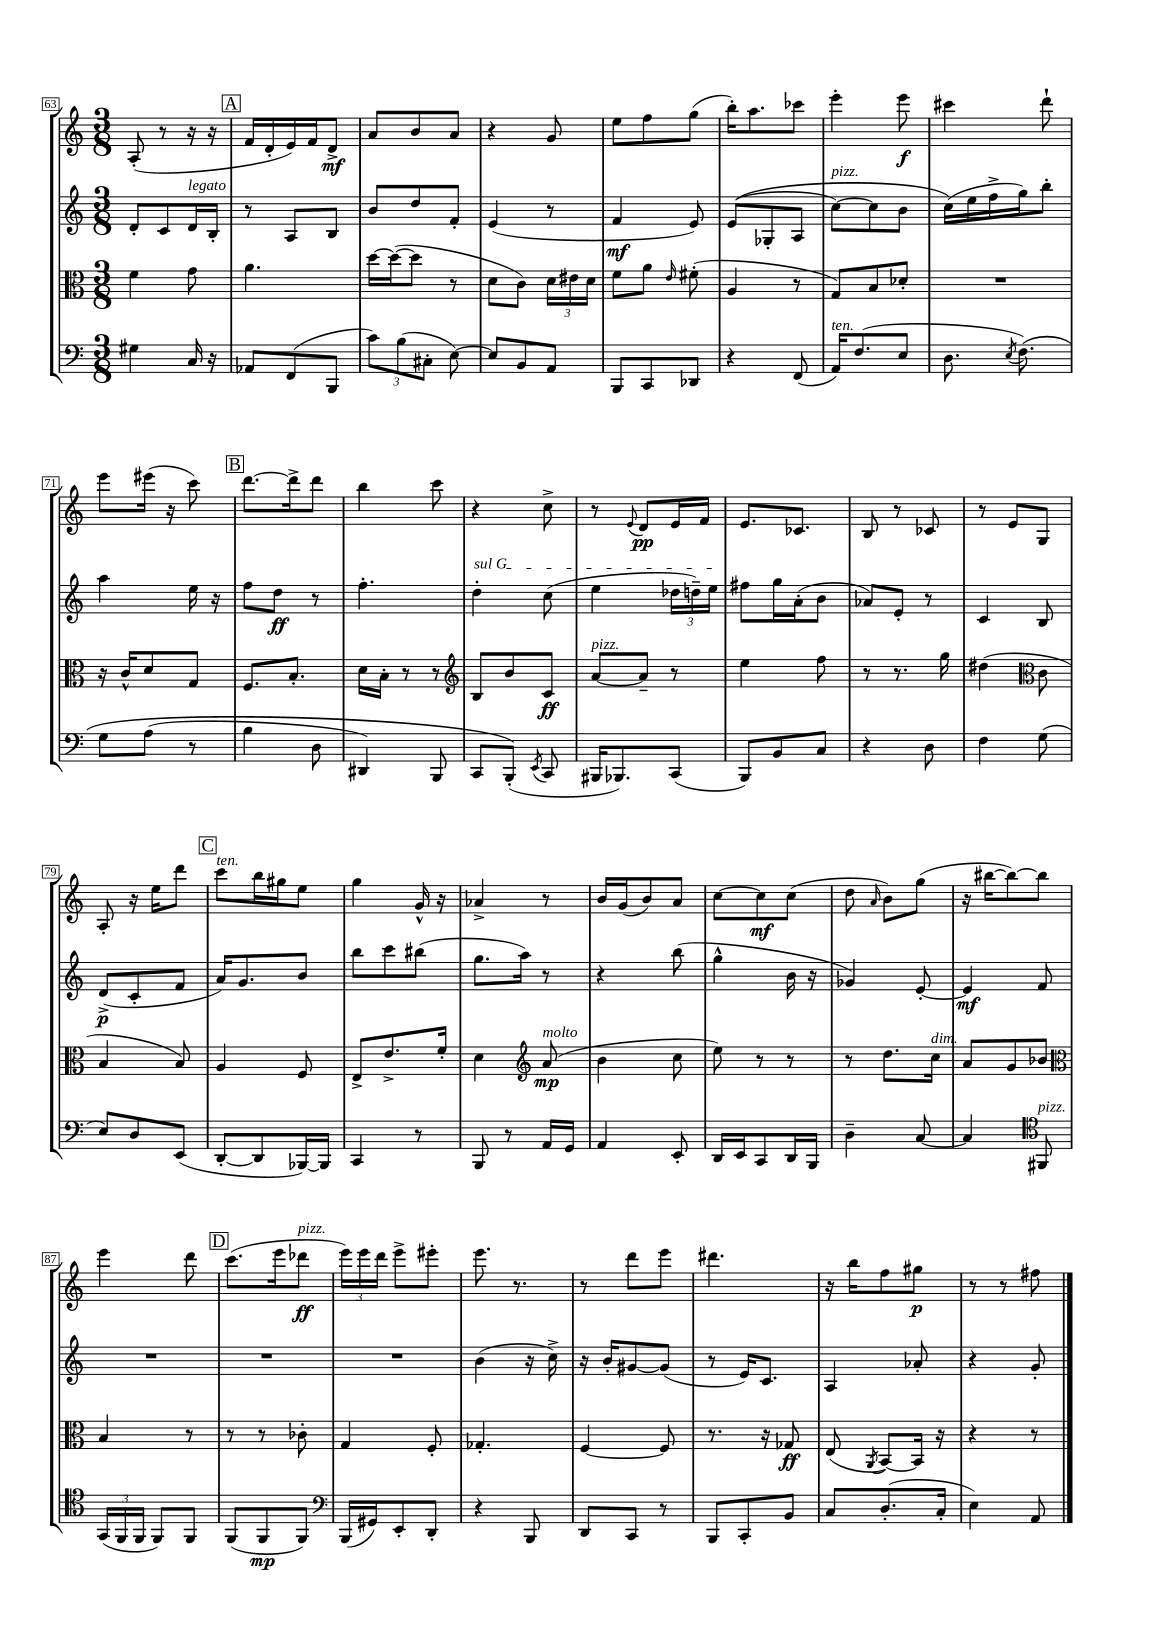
<<
\new StaffGroup <<
\new Staff = "s0" {
    \clef treble \key c \major \numericTimeSignature \time 3/8
    \autoBeamOff a8-.( r8 r16 r16 |
    \mark \markup { \box "A" } f'16[ d'16-. e'16) f'16 d'8]->\mf |
    a'8[ b'8 a'8] |
    r4 g'8 |
    e''8[ f''8 g''8]( |
    b''16[-.) a''8. ces'''8] |
    e'''4-. e'''8\f |
    cis'''4 d'''8-! |
    e'''8[ eis'''16]( r16 c'''8) |
    \mark \markup { \box "B" } d'''8.[~ d'''16-> d'''8] |
    b''4 c'''8 |
    r4 c''8-> |
    r8 \appoggiatura { e'8 } d'8[\pp e'16 f'16] |
    e'8.[ ces'8.] |
    b8 r8 ces'8 |
    r8 e'8[ g8] |
    a8-. r16 e''16[ d'''8] |
    \mark \markup { \box "C" } c'''8[^\markup { \italic "ten." } b''16 gis''16 e''8] |
    g''4 g'16-^ r16 |
    aes'4-> r8 |
    b'16[ g'16( b'8) a'8] |
    c''8[~ c''8\mf c''8]( |
    d''8 \grace { a'16 } b'8[) g''8]( |
    r16 bis''16[~ bis''8~) bis''8] |
    e'''4 d'''8 |
    \mark \markup { \box "D" } c'''8.[( e'''16 des'''8]\ff^\markup { \italic "pizz." } |
    \tuplet 3/2 { e'''16[) e'''16 d'''16] } e'''8[-> eis'''8]-. |
    e'''8. r8. |
    r8 d'''8[ e'''8] |
    dis'''4. |
    r16 b''16[ f''8 gis''8]\p |
    r8 r8 fis''8 \bar "|." |
}
\new Staff = "s1" {
    \clef treble \key c \major \numericTimeSignature \time 3/8
    \autoBeamOff d'8[-. c'8 d'16^\markup { \italic "legato" } b16]-. |
    \mark \markup { \box "A" } r8 a8[ b8] |
    b'8[ d''8 f'8]-. |
    e'4( r8 |
    f'4\mf e'8) |
    e'8[(\( ges8-. a8] |
    c''8[~^\markup { \italic "pizz." }) c''8 b'8] |
    c''16[(\) e''16 f''16-> g''16) b''8]-. |
    a''4 e''16 r16 |
    \mark \markup { \box "B" } f''8[ d''8]\ff r8 |
    f''4.-. |
    \once \override TextSpanner.bound-details.left.text = \markup { \italic "sul G" } d''4-.\startTextSpan c''8( |
    e''4 \tuplet 3/2 { des''16[ d''16--) e''16]\stopTextSpan } |
    fis''8[ g''16 a'16-.( b'8] |
    aes'8[) e'8]-. r8 |
    c'4 b8 |
    d'8[->\p( c'8-. f'8] |
    \mark \markup { \box "C" } a'16[) g'8. b'8] |
    b''8[ c'''8 bis''8]( |
    g''8.[ a''16]) r8 |
    r4 b''8( |
    g''4-^ b'16 r16 |
    ges'4) e'8~-. |
    e'4\mf f'8 |
    R4. |
    \mark \markup { \box "D" } R4. |
    R4. |
    b'4( r16 c''16->) |
    r16 b'16[-. gis'8~ gis'8]( |
    r8 e'16[) c'8.] |
    a4 aes'8-. |
    r4 g'8-. \bar "|." |
}
\new Staff = "s2" {
    \clef alto \key c \major \numericTimeSignature \time 3/8
    \autoBeamOff f'4 g'8 |
    \mark \markup { \box "A" } a'4. |
    d''16[~ d''16~( d''8] r8 |
    d'8[ c'8]) \tuplet 3/2 { d'16[ eis'16 d'16] } |
    f'8[ a'8] \grace { e'16 } fis'8-.( |
    a4 r8 |
    g8[) b8 des'8]-. |
    R4. |
    r16 c'16[-^ d'8 g8] |
    \mark \markup { \box "B" } f8.[ b8.]-. |
    d'16[ b16]-. r8 r8 |
    \clef treble b8[ b'8 c'8]\ff |
    a'8[~^\markup { \italic "pizz." } a'8]-- r8 |
    e''4 f''8 |
    r8 r8. g''16 |
    dis''4( \clef alto c'8 |
    b4 b8) |
    \mark \markup { \box "C" } a4 f8 |
    e8[-> e'8.-> f'16]-. |
    d'4 \clef treble a'8\mp^\markup { \italic "molto" }( |
    b'4 c''8 |
    e''8) r8 r8 |
    r8 d''8.[ c''16]^\markup { \italic "dim." } |
    a'8[ g'8 bes'8] |
    \clef alto b4 r8 |
    \mark \markup { \box "D" } r8 r8 ces'8-. |
    g4 f8-. |
    ges4.-. |
    f4~ f8 |
    r8. r16 ges8\ff |
    e8( \acciaccatura { a,8 } b,8[~) b,16] r16 |
    r4 r8 \bar "|." |
}
\new Staff = "s3" {
    \clef bass \key c \major \numericTimeSignature \time 3/8
    \autoBeamOff gis4 c16 r16 |
    \mark \markup { \box "A" } aes,8[ f,8( b,,8] |
    \tuplet 3/2 { c'8[) b8( cis8]-. } e8~) |
    e8[ b,8 a,8] |
    b,,8[ c,8 des,8] |
    r4 f,8( |
    a,16[^\markup { \italic "ten." }) f8.( e8] |
    d8. \acciaccatura { e8 } f8.)\( |
    g8[ a8]( r8 |
    \mark \markup { \box "B" } b4 d8 |
    dis,4) b,,8 |
    c,8[ b,,8]-.(\) \acciaccatura { e,8 } c,8 |
    bis,,16[ bes,,8.) c,8]( |
    b,,8[) b,8 c8] |
    r4 d8 |
    f4 g8( |
    e8[) d8 e,8]( |
    \mark \markup { \box "C" } d,8[~-. d,8 bes,,16~) bes,,16] |
    c,4 r8 |
    b,,8 r8 a,16[ g,16] |
    a,4 e,8-. |
    d,16[ e,16 c,8 d,16 b,,16] |
    d4-- c8~ |
    c4 \clef tenor fis,8^\markup { \italic "pizz." } |
    \tuplet 3/2 { g,16[( f,16 f,16] } f,8[) f,8] |
    \mark \markup { \box "D" } f,8[( f,8\mp f,8]) |
    \clef bass b,,16[( gis,16) e,8-. d,8]-. |
    r4 b,,8 |
    d,8[ c,8] r8 |
    b,,8[ c,8-. b,8] |
    c8[ d8.-.( c16]-. |
    e4) a,8 \bar "|." |
}
>>
>>
\layout { \context { \Score currentBarNumber = #63 \override BarNumber.stencil = #(make-stencil-boxer 0.1 0.3 ly:text-interface::print) } }
